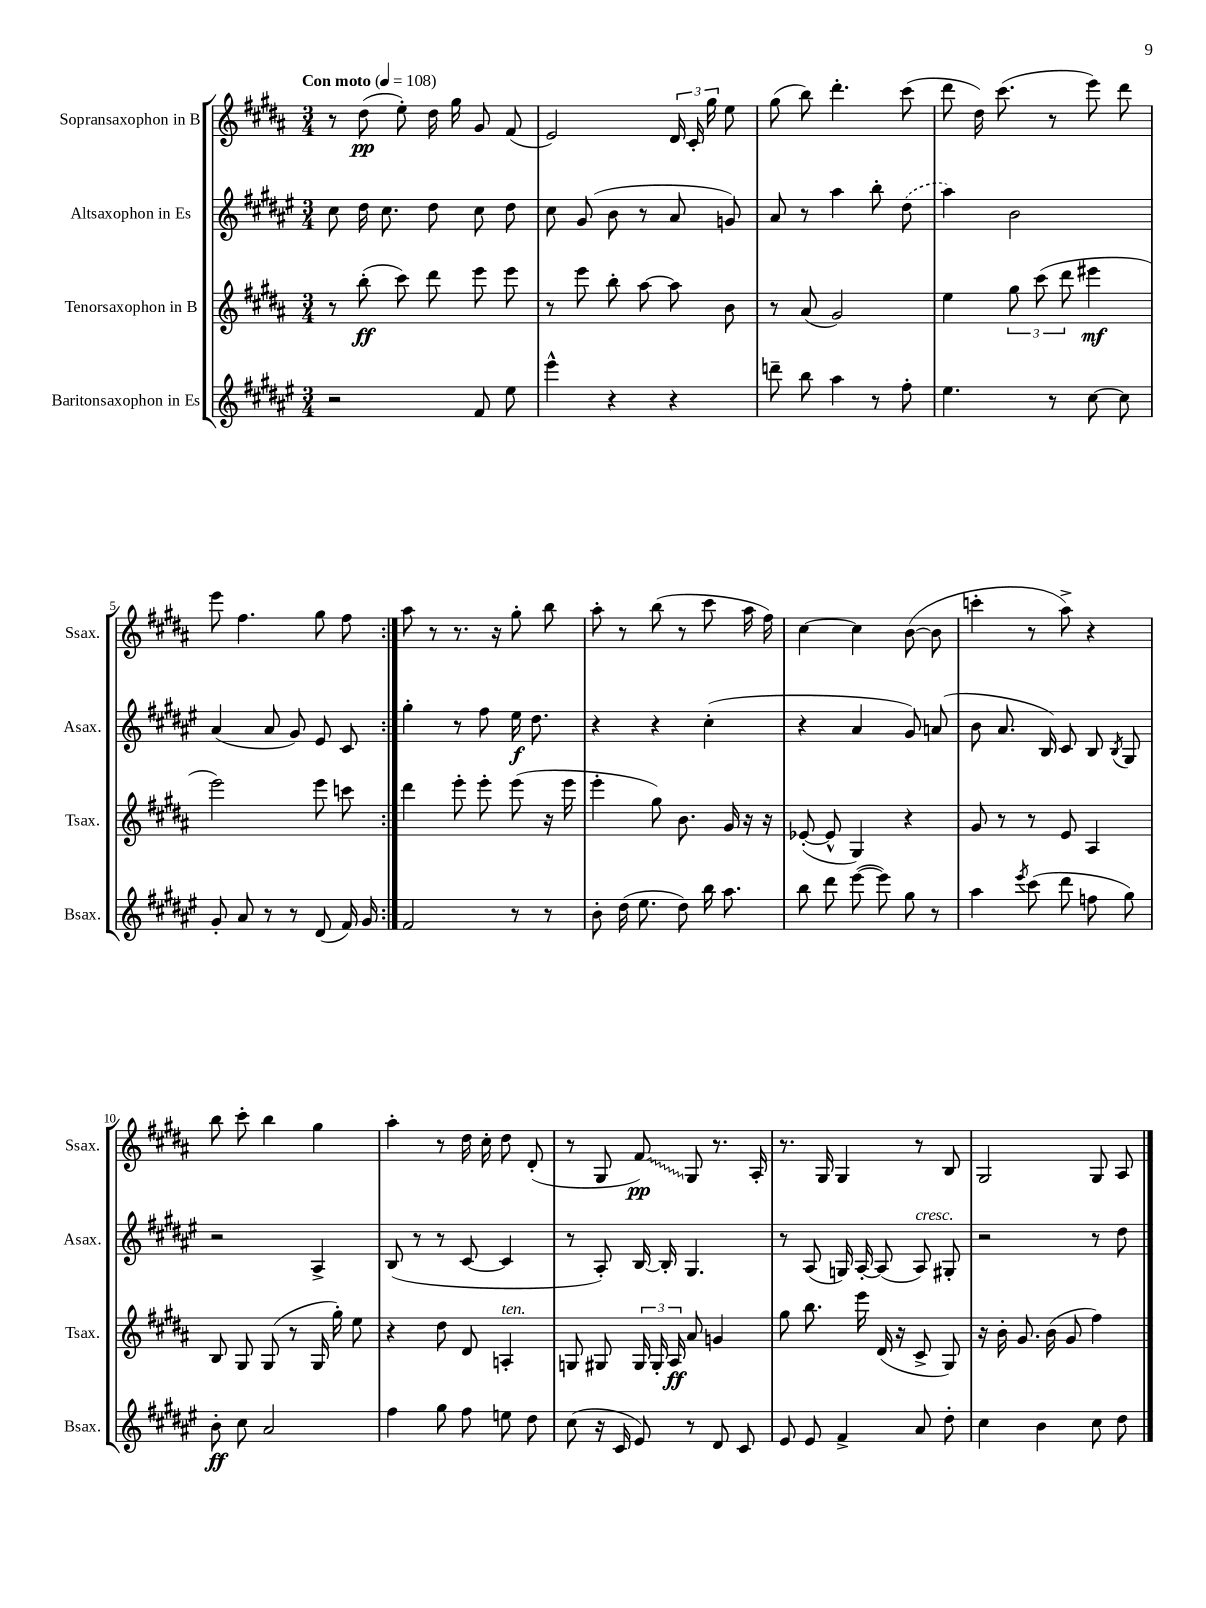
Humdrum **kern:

**kern	**kern	**kern	**kern
*staff4	*staff3	*staff2	*staff1
*clefG2	*clefG2	*clefG2	*clefG2
*k[f#c#g#d#a#e#]	*k[f#c#g#d#a#]	*k[f#c#g#d#a#e#]	*k[f#c#g#d#a#]
*M3/4	*M3/4	*M3/4	*M3/4
*MM108	*MM108	*MM108	*MM108
2r	8r	8cc#	8r
.	(8bb'	16dd#	(8dd#
.	.	8.cc#	.
.	8ccc#)	.	8ee')
.	8ddd#	8dd#	16dd#
.	.	.	16gg#
8f#	8eee	8cc#	8g#
8ee#	8eee	8dd#	(8f#
=	=	=	=
4eee#^^	8r	8cc#	2e)
.	8eee	(8g#	.
4r	8bb'	8b	.
.	[8aa#	8r	.
4r	8aa#]	8a#	24d#
.	.	.	24c#'
.	.	.	24gg#
.	8b	8g)	8ee
=	=	=	=
8ddd~	8r	8a#	(8gg#
8bb	(8a#	8r	8bb)
4aa#	2g#)	4aa#	4.ddd#'
8r	.	8bb'	.
8ff#'	.	(8dd#	(8ccc#
=	=	=	=
4.ee#	4ee	4aa#)	8ddd#
.	.	.	16dd#)
.	.	.	(8.ccc#
.	12gg#	2b	.
.	(12ccc#	.	.
8r	.	.	8r
.	12ddd#	.	.
[8cc#	4eee#	.	8eee)
8cc#]	.	.	8ddd#
=	=	=	=
8g#'	2eee)	(4a#	8eee
8a#	.	.	4.ff#
8r	.	8a#	.
8r	.	8g#)	.
(8d#	8eee	8e#	8gg#
16f#)	8ccc	8c#	8ff#
16g#	.	.	.
=:|!	=:|!	=:|!	=:|!
2f#	4ddd#	4gg#'	8aa#
.	.	.	8r
.	8eee'	8r	8.r
.	8eee'	8ff#	.
.	.	.	16r
8r	(8eee	16ee#	8gg#'
.	.	8.dd#	.
8r	16r	.	8bb
.	16eee	.	.
=	=	=	=
8b'	4eee'	4r	8aa#'
(16dd#	.	.	8r
8.ee#	.	.	.
.	8gg#)	4r	(8bb
8dd#)	8.b	.	8r
16bb	.	(4cc#'	8ccc#
8.aa#	16g#	.	.
.	16r	.	16aa#
.	16r	.	16ff#)
=	=	=	=
8bb	([8e-'	4r	[4cc#
8ddd#	8e-^^]	.	.
([8eee#	4G#)	4a#	4cc#]
8eee#])	.	.	.
8gg#	4r	8g#)	([8b
8r	.	(8a	8b]
=	=	=	=
4aa#	8g#	8b	4ccc'
.	8r	8.a#	.
8qeee#	.	.	.
(8ccc#	8r	.	8r
.	.	16B)	.
8ddd#	8e	8c#	8aa#^)
8ff	4A#	8B	4r
.	.	8qB	.
8gg#)	.	8G#	.
=	=	=	=
8b'	8B	2r	8bb
8cc#	8G#	.	8ccc#'
2a#	(8G#	.	4bb
.	8r	.	.
.	16G#	4A#^	4gg#
.	16gg#')	.	.
.	8ee	.	.
=	=	=	=
4ff#	4r	(8B	4aa#'
.	.	8r	.
8gg#	8dd#	8r	8r
8ff#	8d#	[8c#	16dd#
.	.	.	16cc#'
8ee	4A'	4c#]	8dd#
8dd#	.	.	(8d#'
=	=	=	=
(8cc#	8G	8r	8r
16r	8G#	8A#')	8G#
16c#	.	.	.
8e#)	24G#	[16B	8f#)
.	24G#'	.	.
.	.	16B']	.
.	24A#	.	.
8r	8a#	4.G#	8G#
8d#	4g	.	8.r
8c#	.	.	.
.	.	.	16A#'
=	=	=	=
8e#	8gg#	8r	8.r
8e#	8.bb	(8A#	.
.	.	.	16G#
4f#^	.	16G)	4G#
.	16eee	[16A#'	.
.	(16d#	(8A#]	.
.	16r	.	.
8a#	8c#^	8A#)	8r
8dd#'	8G#)	8G#'	8B
=	=	=	=
4cc#	16r	2r	2G#
.	16b'	.	.
.	8.g#	.	.
4b	.	.	.
.	(16b	.	.
.	8g#	.	.
8cc#	4ff#)	8r	8G#
8dd#	.	8dd#	8A#
==	==	==	==
*-	*-	*-	*-
